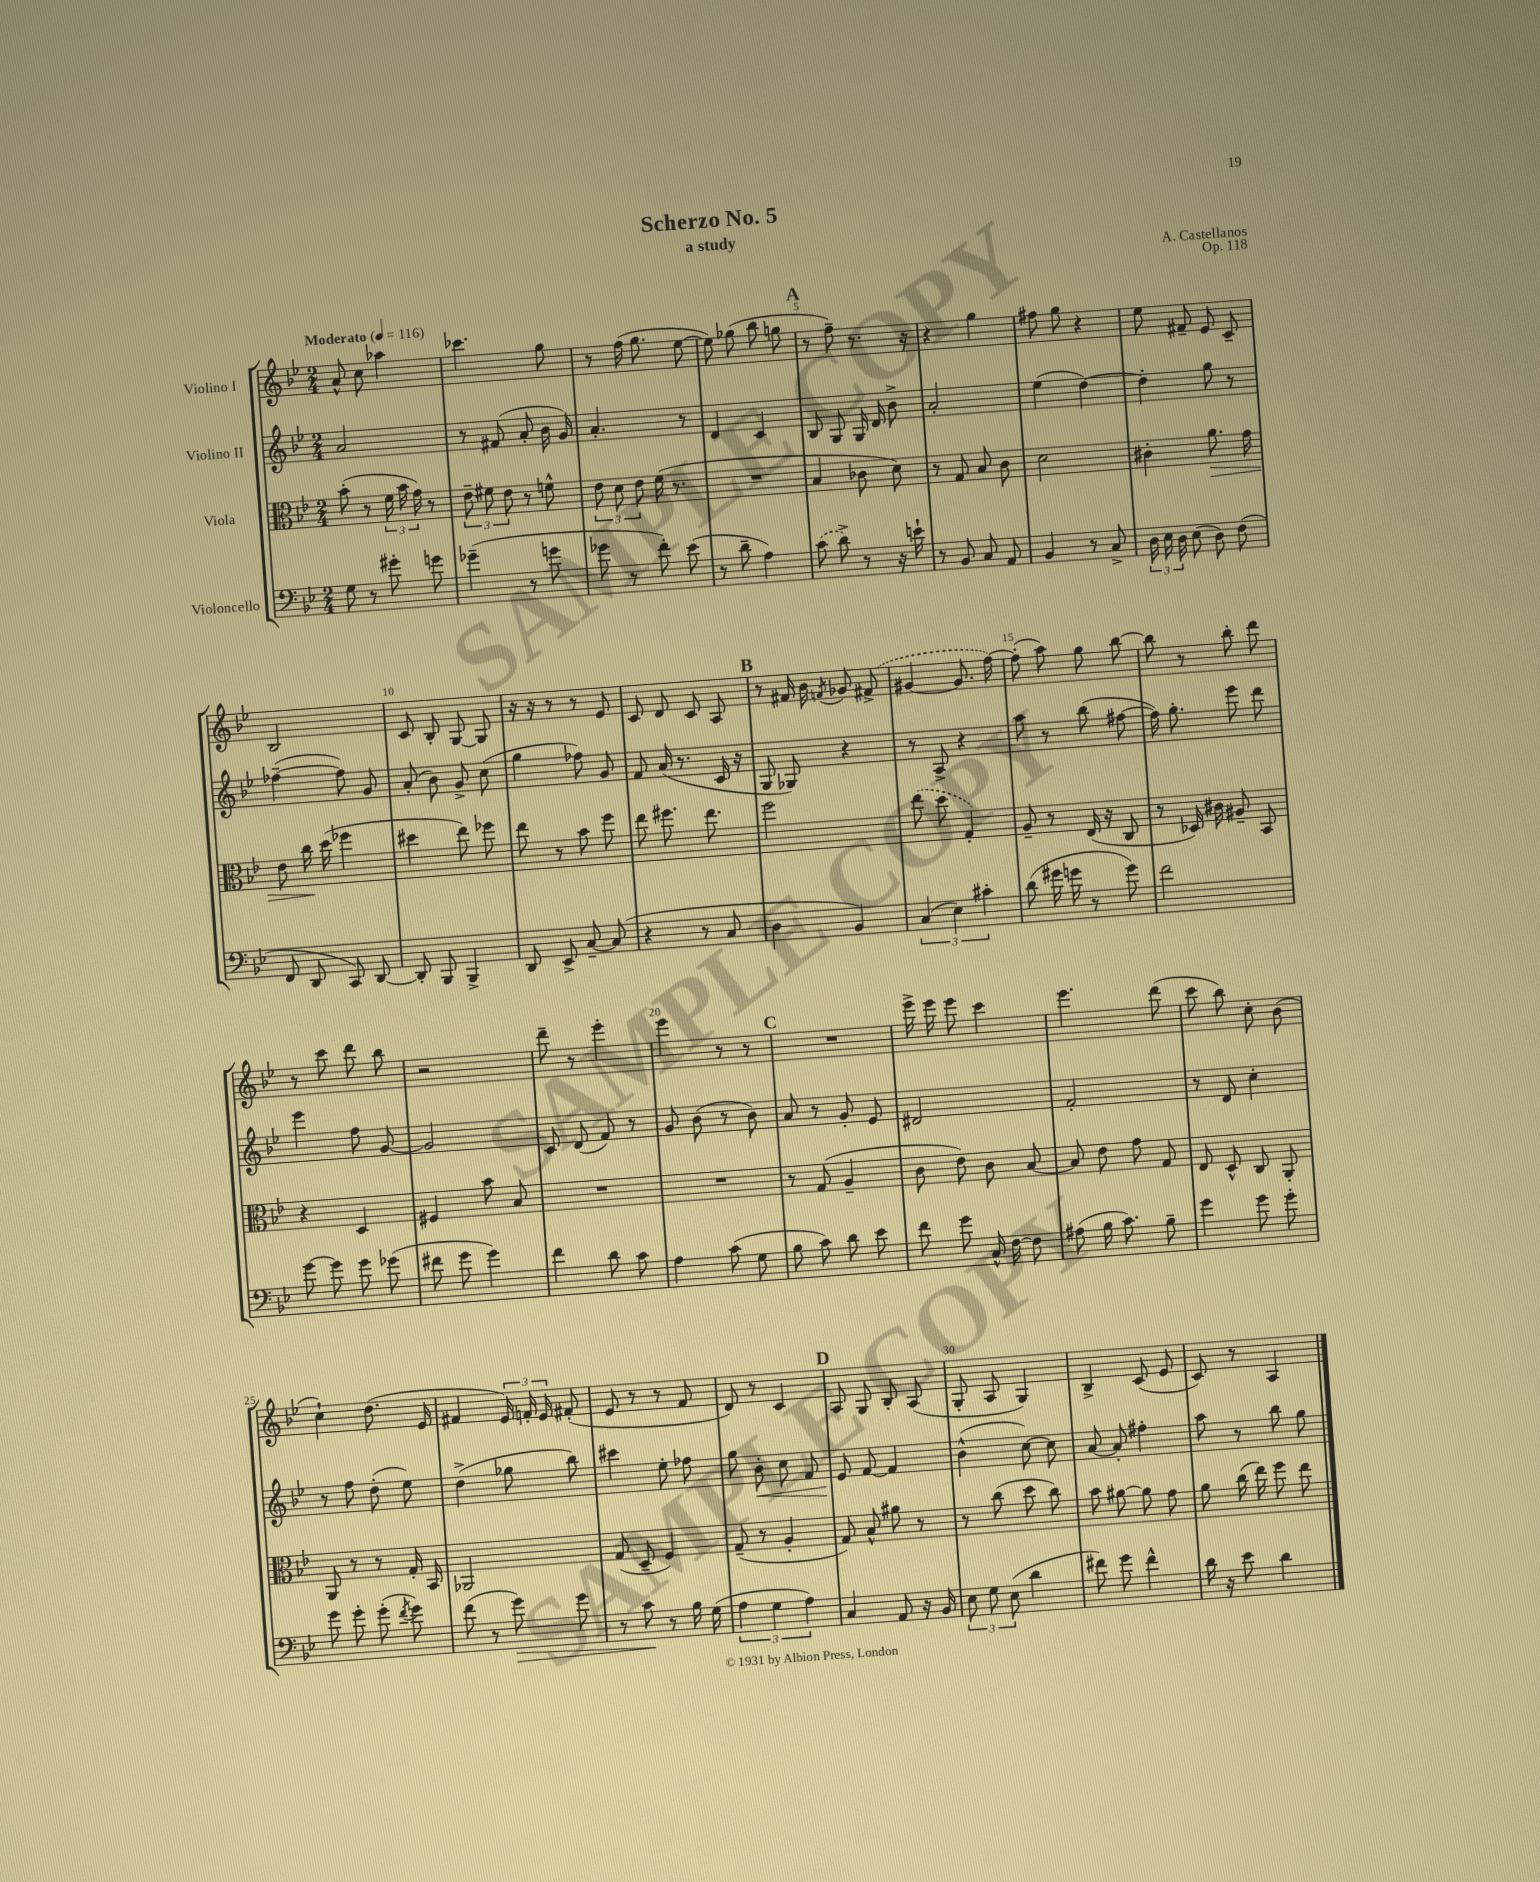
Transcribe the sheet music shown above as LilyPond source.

\header { title = "Scherzo No. 5" composer = "A. Castellanos" subtitle = "a study" opus = "Op. 118" }
<<
\new StaffGroup <<
\new Staff = "s0" \with { instrumentName = "Violino I" } {
    \clef treble \key bes \major \numericTimeSignature \time 2/4 \tempo "Moderato" 4 = 116
    \autoBeamOff a'8-^ c''8 aes''4 |
    ces'''4. g''8 |
    r8 f''16( g''8. ees''8~ |
    ees''8) ges''8( bes''8 g''8 |
    \mark \markup { \bold "A" } r8 f''8--) r8. r16 |
    r4 g''4 |
    fis''8 g''8 r4 |
    ees''8 fis'8-- ees'8 c'8-- |
    bes2 |
    c'8 bes8-. g8~ g8 |
    r16 r16 r8 r8 ees'8 |
    c'8 d'8 c'8 a8 |
    \mark \markup { \bold "B" } r8 fis'16 bes'16 \acciaccatura { f'8 } ges'8 \once \slurDashed fis'8->( |
    gis'4~ gis'8. f''16~) |
    f''8-.( a''8) g''8 bes''8~ |
    bes''8 r8 bes''8-. d'''8 |
    r8 c'''8 d'''8 bes''8 |
    r2 |
    d'''8-- r8 ees'''4-. |
    ees'''4 r8 r8 |
    \mark \markup { \bold "C" } R2 |
    ees'''16-> ees'''16 ees'''8 c'''4 |
    ees'''4. d'''8( |
    c'''8 bes''8) c''8-. bes'8( |
    c''4-!) d''8.( ees'16 |
    fis'4 \tuplet 3/2 { ees'16) f'16-. ees'16 } fis'8-.( |
    ees'8 r8 r8 f'8 |
    d'8) r8 c'4 |
    \mark \markup { \bold "D" } a8 g8 bes8-. a8( |
    g8-. a8 g4) |
    bes4-> c'8( ees'8 |
    c'8) r8 a4 \bar "|." |
}
\new Staff = "s1" \with { instrumentName = "Violino II" } {
    \clef treble \key bes \major \numericTimeSignature \time 2/4
    \autoBeamOff a'2 |
    r8 fis'8( a'8-. bes'16 g'16) |
    a'4.-. r8 |
    d'4 c'4 |
    \mark \markup { \bold "A" } bes8 g8 g16 d'16 bes'8-> |
    a'2-. |
    ees''4( d''4~) |
    d''4-. g''8 r8 |
    fes''4~--( fes''8) g'8 |
    a'8-.( bes'8) g'8-> c''8( |
    g''4 fes''8) g'8 |
    f'8 a'16( r8. c'16 r16 |
    \mark \markup { \bold "B" } g8 ges8) r4 |
    r8 a8-> r4 |
    a''8 r8 bes''8( fis''8~ |
    fis''16) g''8.-. ees'''8 d'''8 |
    ees'''4 f''8 g'8~ |
    g'2 |
    c'8 d'8( f'8) r8 |
    g'8 bes'8( r8 bes'8) |
    \mark \markup { \bold "C" } a'8 r8 g'8-. ees'8 |
    dis'2 |
    f'2-. |
    r8 d'8 c''4-. |
    r8 f''8 d''8-.( ees''8) |
    d''4->( ges''8 bes''8) |
    cis'''4 ees''8-. fes''8 |
    g''8 bes'8-.\< c''8 f'8 |
    \mark \markup { \bold "D" } ees'8\! f'8~ f'4 |
    bes'4-^( c''8~) c''8 |
    a'8~ a'8-. fis''4-. |
    a''8 r8 bes''8 g''8 \bar "|." |
}
\new Staff = "s2" \with { instrumentName = "Viola" } {
    \clef alto \key bes \major \numericTimeSignature \time 2/4
    \autoBeamOff bes'8-.( r8 \tuplet 3/2 { f'16 bes'16 g'16) } r8 |
    \tuplet 3/2 { ees'8-- fis'8 ees'8 } r8 f'8-^ |
    \tuplet 3/2 { ees'8 d'8 ees'8 } f'16( r8. |
    R2 |
    \mark \markup { \bold "A" } bes4 ces'8 d'8) |
    r8 g8 bes8 c'8 |
    d'2 |
    cis'4-. a'8.\> g'16 |
    ees'8 c''16\! d''16( fes''4 |
    dis''4 ees''8) fes''8 |
    ees''8 r8 bes'8 f''8 |
    ees''8 fis''8. ees''8. |
    \mark \markup { \bold "B" } f''2 |
    \once \slurDashed ees''8( d''8 g4-.) |
    a8-- r8 ees16( r16 c8 |
    r8 des16) cis'16 ais8-- bes,8 |
    r4 d4 |
    fis4 bes'8 bes8 |
    R2 |
    R2 |
    \mark \markup { \bold "C" } r8 g8( a4-- |
    c'8 ees'8) c'8 bes8~ |
    bes8 ees'8 g'8 g8 |
    ees8 d8-^ c8 a,8-. |
    a,8 r8 r8 g16-. bes,16 |
    aes,2 |
    g8( d8-- f4) |
    g8--( r8 a4-. |
    \mark \markup { \bold "D" } g8) bes8-^ ais'8 r8 |
    r8 c''8( d''8 c''8) |
    bes'8 ais'8~ ais'8 g'8 |
    a'8 c''16( ees''16) f''8 ees''8 \bar "|." |
}
\new Staff = "s3" \with { instrumentName = "Violoncello" } {
    \clef bass \key bes \major \numericTimeSignature \time 2/4
    \autoBeamOff g8 r8 gis'8-. g'8 |
    ges'4--( r8 g'8 |
    ges'8 r8 f'8-.) ees'8( |
    r8 d'8-- a4) |
    \mark \markup { \bold "A" } \once \slurDashed c'8( d'8->) r8 r16 e'16-! |
    r8 bes,8 c8 a,8 |
    bes,4 r8 c8-> |
    \tuplet 3/2 { d16 ees16 d16 } ees8( d8) f8( |
    f,8 d,8 c,8) d,8~ |
    d,8-. bes,,8 bes,,4-> |
    d,8 ees,8-> c8~-- c8( |
    r4 r8 c8 |
    \mark \markup { \bold "B" } d4 bes,4) |
    \tuplet 3/2 { c4( ees4) cis'4-. } |
    d'8( gis'16 g'16 r8 g'8) |
    f'2 |
    g'8~ g'8 g'8 ges'8( |
    fis'8 g'8 g'4) |
    f'4 d'8 c'8 |
    a4 c'8( g8 |
    \mark \markup { \bold "C" } bes8 c'8) d'8 ees'8 |
    f'8 g'8 c16-^ f16~ f8 |
    ais8( bes16 c'8.) bes8-- |
    g'4 g'8 g'8-. |
    g'8 g'8-. g'8-.( \acciaccatura { f'8 } g'8) |
    f'8( r8 g'8\>) g'8 |
    r8 c'8\! r8 bes16 g16( |
    \tuplet 3/2 { a4 g4 a4) } |
    \mark \markup { \bold "D" } c4 a,8 r16 bes,16 |
    \tuplet 3/2 { ees8 g8 ees8( } d'4 |
    fis'8) g'8 fis'4-^ |
    d'16 r16 ees'8 d'4 \bar "|." |
}
>>
>>
\layout { \context { \Score \override BarNumber.break-visibility = ##(#f #t #t) barNumberVisibility = #(every-nth-bar-number-visible 5) } }
